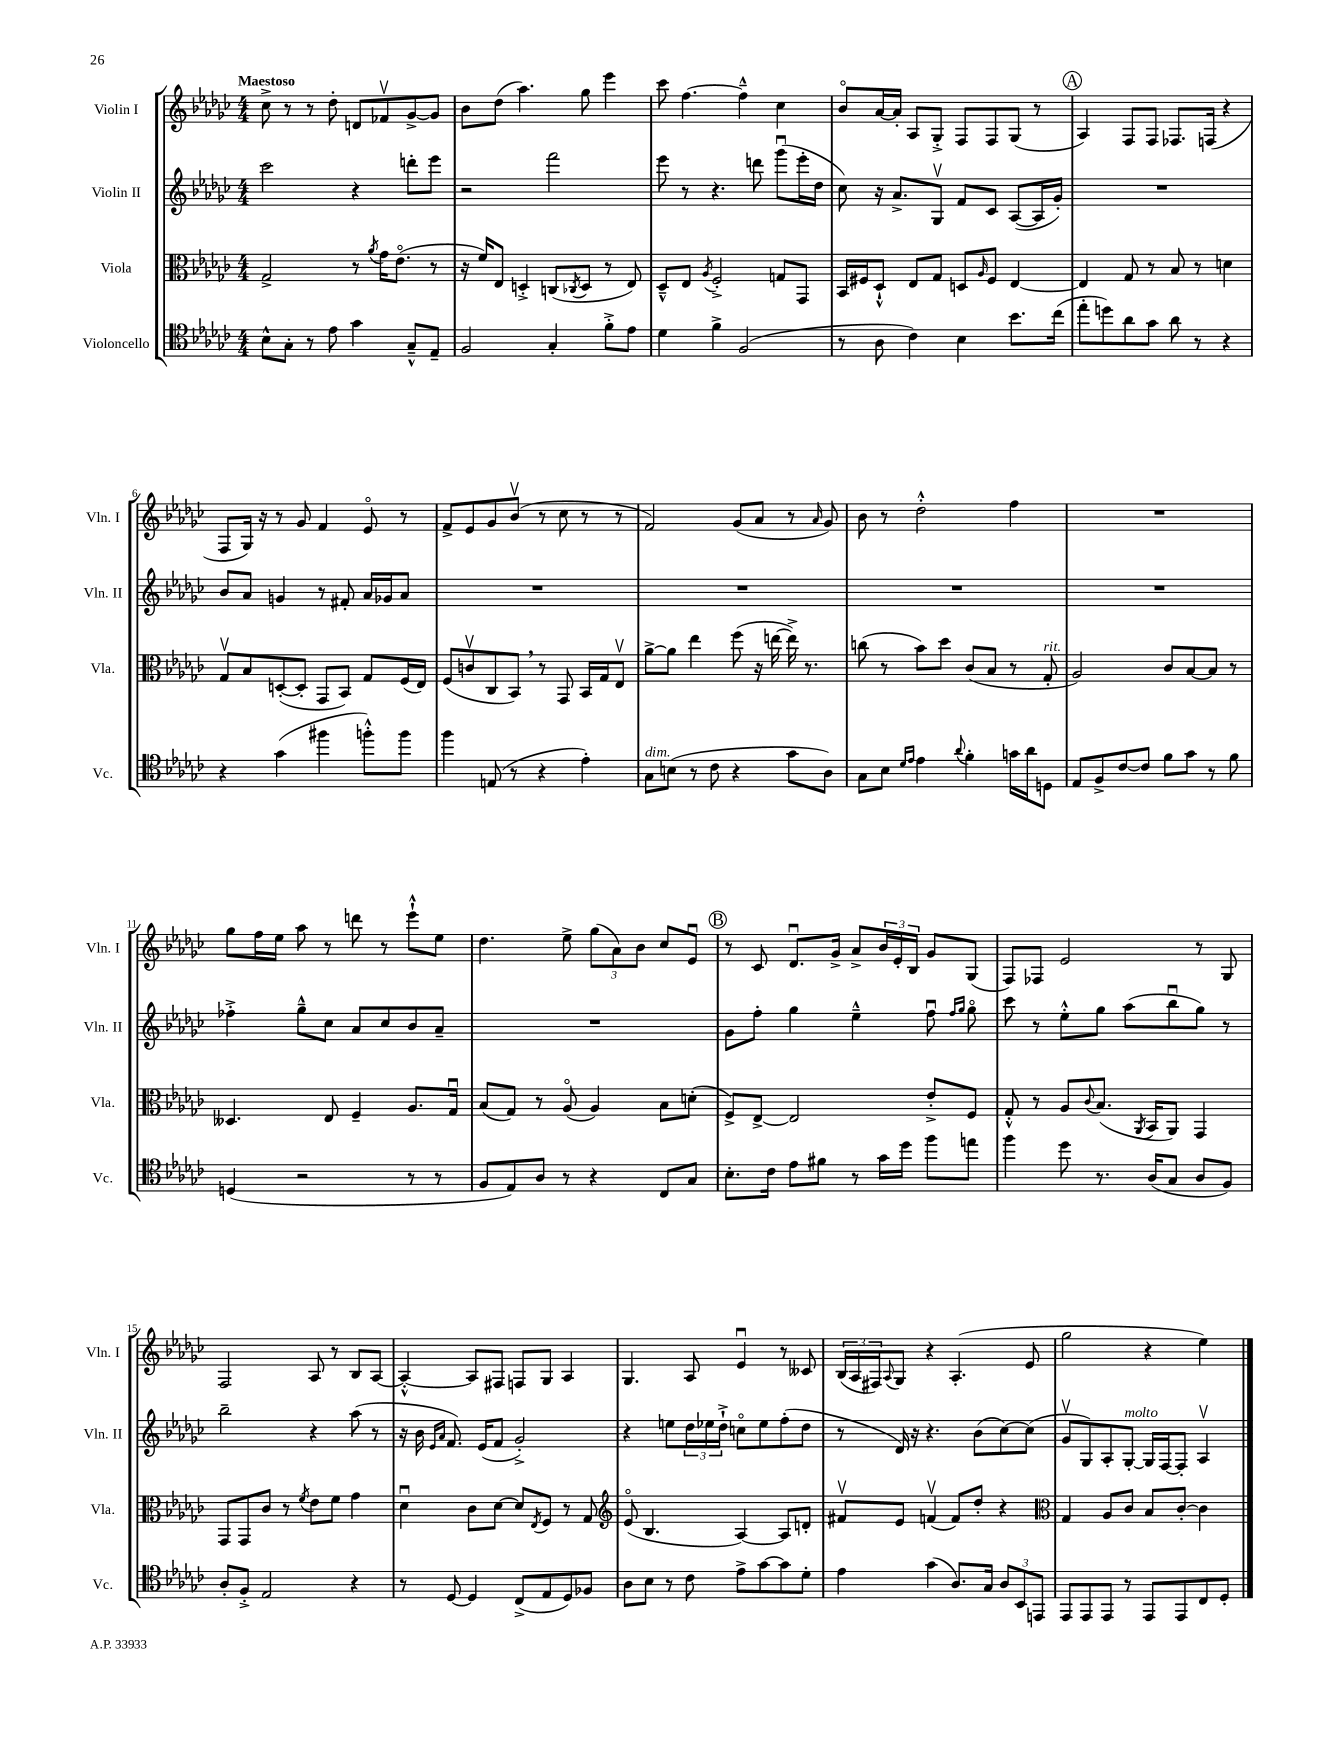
<<
\new StaffGroup <<
\new Staff = "s0" \with { instrumentName = "Violin I" shortInstrumentName = "Vln. I" } {
    \clef treble \key ges \major \numericTimeSignature \time 4/4 \tempo "Maestoso"
    ces''8-> r8 r8 des''8-. d'8 fes'8\upbow ges'8~-> ges'8 |
    bes'8 des''8( aes''4.) ges''8 ees'''4 |
    ces'''8 f''4.~ f''4---^ ces''4 |
    bes'8\flageolet aes'16~ aes'16-. aes8 ges8-.-> f8 f8 ges8( r8 |
    \mark \markup { \circle "A" } aes4) f8 f8 fes8. f16( r4 |
    f8 ges16) r16 r8 ges'8 f'4 ees'8\flageolet r8 |
    f'8-> ees'8 ges'8 bes'8\upbow( r8 ces''8 r8 r8 |
    f'2) ges'8( aes'8 r8 \grace { aes'16 } ges'8) |
    bes'8 r8 des''2-.-^ f''4 |
    R1 |
    ges''8 f''16 ees''16 aes''8 r8 d'''8 r8 ees'''8-!-^ ees''8 |
    des''4. ees''8-> \tuplet 3/2 { ges''8( aes'8) bes'8 } ces''8 ees'8\downbow |
    \mark \markup { \circle "B" } r8 ces'8 des'8.\downbow ges'16-> aes'8-> \tuplet 3/2 { bes'16 ees'16-. bes16 } ges'8 ges8( |
    f8) fes8 ees'2 r8 ges8 |
    f2 aes8 r8 bes8 aes8~ |
    aes4~-.-^ aes8 fis8 f8 ges8 aes4 |
    ges4. aes8 ees'4\downbow r8 ceses'8 |
    \tuplet 3/2 { bes16( aes16 fis16) } \appoggiatura { aes8 } ges8 r4 aes4.-.( ees'8 |
    ges''2 r4 ees''4) \bar "|." |
}
\new Staff = "s1" \with { instrumentName = "Violin II" shortInstrumentName = "Vln. II" } {
    \clef treble \key ges \major \numericTimeSignature \time 4/4
    ces'''2 r4 d'''8-. ees'''8 |
    r2 f'''2 |
    ees'''8 r8 r4. d'''8 ges'''8\downbow( ees'''16-. des''16 |
    ces''8) r16 aes'8.-> ges8\upbow f'8 ces'8 aes8~( aes16 ges'16-.) |
    \mark \markup { \circle "A" } R1 |
    bes'8 aes'8 g'4 r8 fis'8-. aes'16 ges'16 aes'8 |
    R1 |
    R1 |
    R1 |
    R1 |
    fes''4-.-> ges''8---^ ces''8 aes'8 ces''8 bes'8 aes'8-- |
    R1 |
    \mark \markup { \circle "B" } ges'8 f''8-. ges''4 ees''4---^ f''8\downbow \grace { f''16 ges''16 } ges''8\flageolet |
    ces'''8 r8 ees''8-.-^ ges''8 aes''8( bes''8\downbow ges''8) r8 |
    bes''2-- r4 aes''8( r8 |
    r16 bes'16 \grace { ees'16 aes'16 } f'8.) ees'16( f'8 ges'2-.->) |
    r4 e''8 \tuplet 3/2 { des''16 ees''16 des''16-!-> } c''8\flageolet ees''8 f''8-.( des''8 |
    r8 des'16) r16 r4. bes'8( ces''8~) ces''8( |
    ges'8\upbow ges8) aes8-. ges8~-.^\markup { \italic "molto" } ges16 f16~ f8-. aes4\upbow \bar "|." |
}
\new Staff = "s2" \with { instrumentName = "Viola" shortInstrumentName = "Vla." } {
    \clef alto \key ges \major \numericTimeSignature \time 4/4
    ges2-> r8 \acciaccatura { aes'8 } ges'16 ees'8.\flageolet( r8 |
    r16 f'16) ees8 d4-.-> c8( \acciaccatura { ces8 } d8 r8 ees8) |
    des8---^ ees8 \acciaccatura { aes8 } f2-.-> g8 ges,8 |
    bes,16 fis16 des8-!-^ ees8 ges8 d8 \grace { aes16 } fis8 ees4~ |
    \mark \markup { \circle "A" } ees4 ges8 r8 bes8 r8 d'4 |
    ges8\upbow bes8 d8~-.( d8-. ges,8 bes,8) ges8 f16( ees16) |
    f8( c'8\upbow ces8 bes,8) \breathe r8 ges,8 bes,16 ges16 ees8\upbow |
    aes'8~-> aes'8 ees''4 f''8( r16 e''16~ e''16->) r8. |
    c''8( r8 bes'8) des''8 ces'8( bes8 r8 ges8-.^\markup { \italic "rit." } |
    aes2) ces'8 bes8~ bes8 r8 |
    deses4. ees8 f4-- aes8. ges16\downbow |
    bes8( ges8) r8 aes8\flageolet( aes4) bes8 d'8-.( |
    \mark \markup { \circle "B" } f8->) ees8~-> ees2 ees'8-.-> f8 |
    ges8-.-^ r8 aes8 \appoggiatura { ces'8 } bes8.( \acciaccatura { aes,8 } bes,16 aes,8) ges,4 |
    ges,8 ges,8 ces'8 r8 \acciaccatura { f'8 } ees'8 f'8 ges'4 |
    des'4\downbow ces'8 des'8~ des'8 \acciaccatura { ees8 } f8 r8 ges8 |
    \clef treble ees'8\flageolet( bes4. aes4~) aes8 d'8-. |
    fis'8\upbow ees'8 f'4\upbow( f'8) des''8-. r4 |
    \clef alto ges4 aes8 ces'8 bes8 ces'8~-. ces'4 \bar "|." |
}
\new Staff = "s3" \with { instrumentName = "Violoncello" shortInstrumentName = "Vc." } {
    \clef tenor \key ges \major \numericTimeSignature \time 4/4
    bes8-^ ges8-. r8 ees'8 ges'4 ges8---^ ees8-- |
    f2 ges4-. f'8-.-> ees'8 |
    des'4 f'4-> f2( |
    r8 aes8 ces'4) bes4 bes'8. ces''16( |
    \mark \markup { \circle "A" } ees''8-. d''8) aes'8 ges'8 aes'8 r8 r4 |
    r4 ges'4( fis''4 f''8-.-^) f''8 |
    f''4 e8( r8 r4 ees'4-.) |
    ges8^\markup { \italic "dim." } b8( r8 ces'8 r4 ges'8 aes8) |
    ges8 bes8 \grace { des'16 ees'16 } ees'4 \appoggiatura { aes'8 } f'4-. g'16 aes'16 d8 |
    ees8 f8-> ces'8~ ces'8 f'8 ges'8 r8 f'8 |
    d4( r2 r8 r8 |
    f8 ees8) aes8 r8 r4 ces8 ges8 |
    \mark \markup { \circle "B" } bes8.-. ces'16 ees'8 fis'8 r8 ges'16 des''16 f''8 e''8 |
    f''4 des''8 r8. aes16( ges8 aes8 f8) |
    aes8-. f8-.-> ees2 r4 |
    r8 des8~ des4 ces8->( ees8 des8) fes8 |
    aes8 bes8 r8 ces'8 ees'8-> ges'8~ ges'8 des'8-. |
    ees'4 ges'4( aes8.) ges16 \tuplet 3/2 { aes8 bes,8 e,8 } |
    ees,8 ees,8 ees,8 r8 ees,8 ees,8 ces8 des8-. \bar "|." |
}
>>
>>
